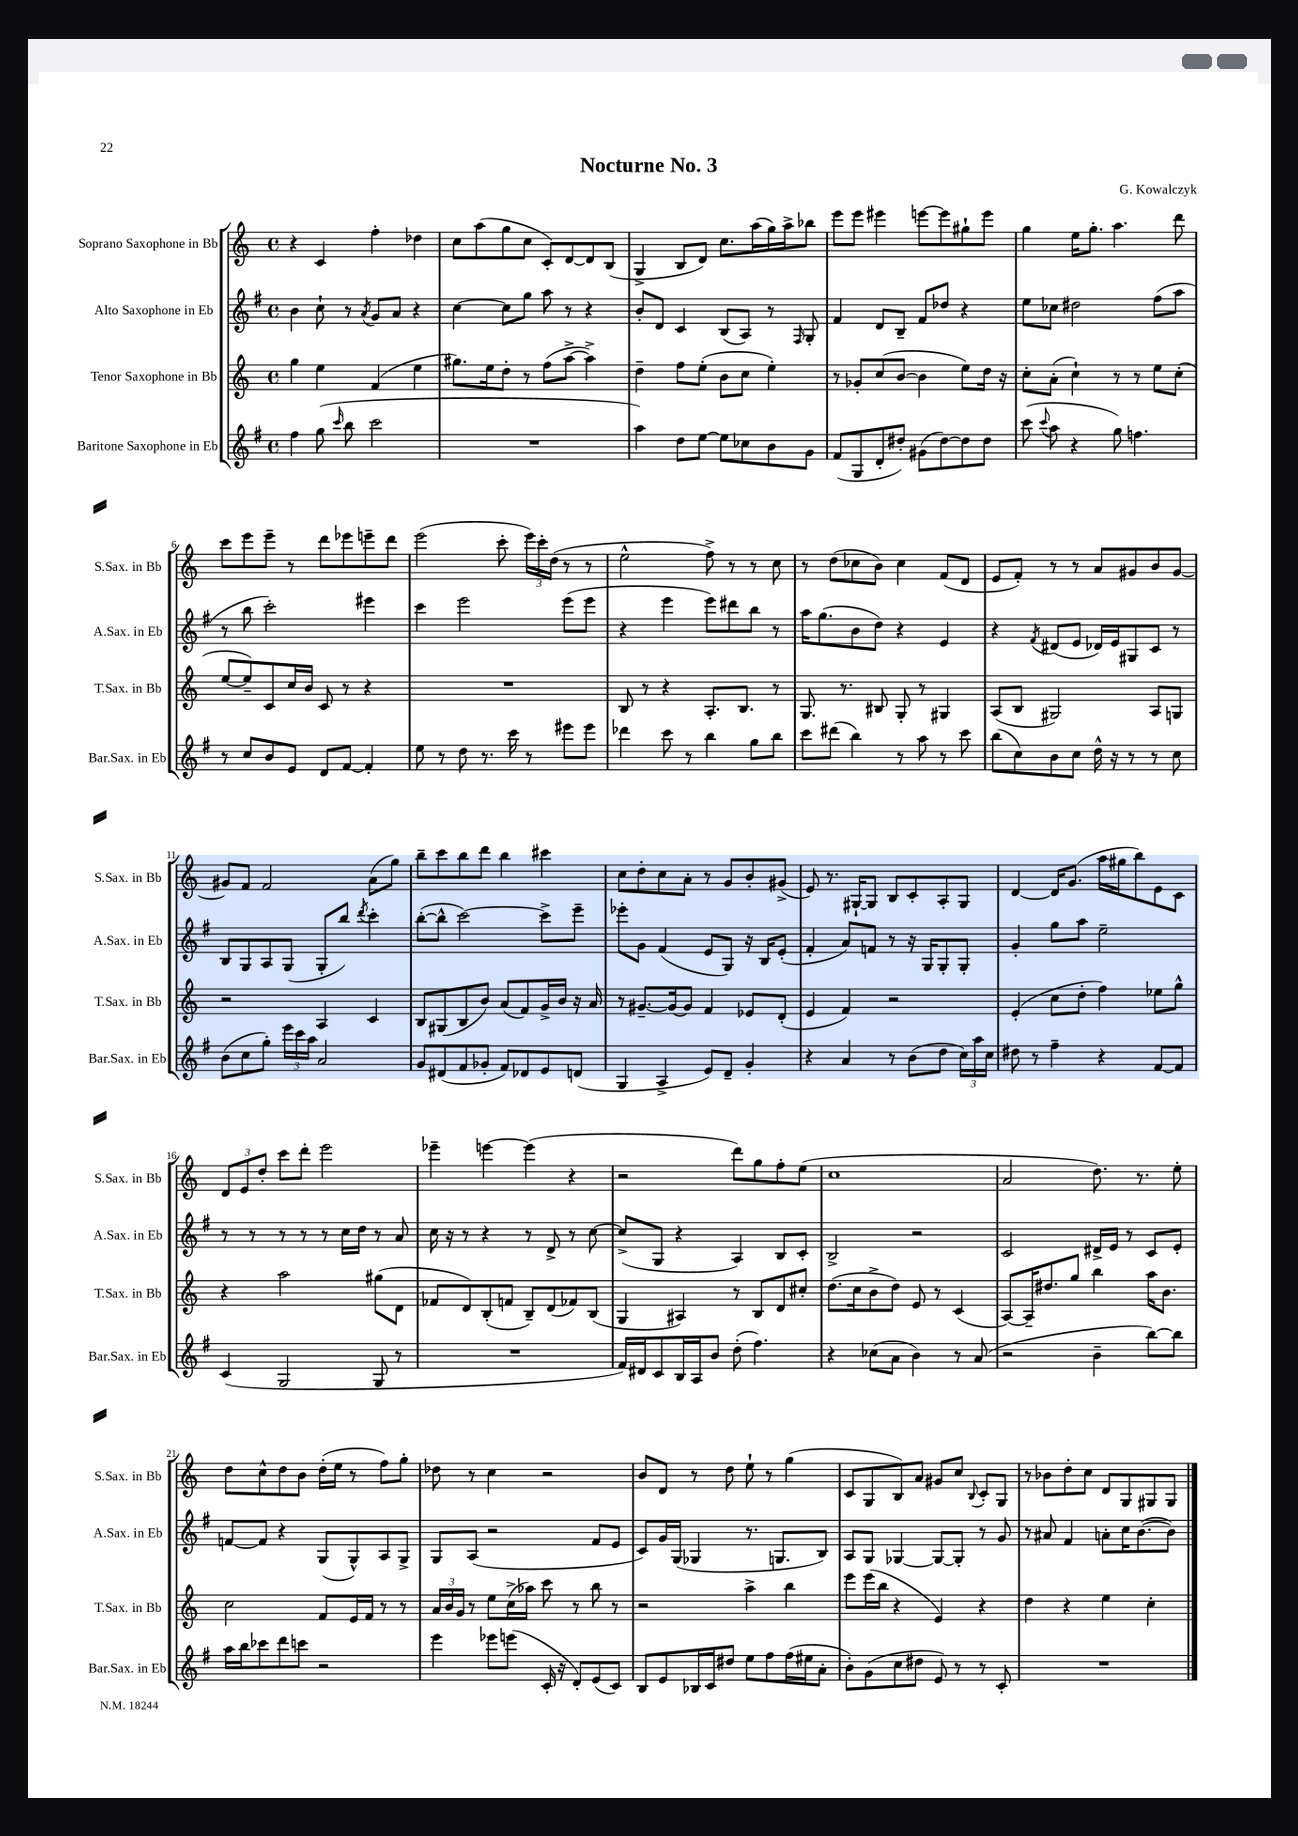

**kern	**kern	**kern	**kern
*part4	*part3	*part2	*part1
*staff4	*staff3	*staff2	*staff1
*I"Baritone Saxophone in Eb	*I"Tenor Saxophone in Bb	*I"Alto Saxophone in Eb	*I"Soprano Saxophone in Bb
*I'Bar.Sax. in Eb	*I'T.Sax. in Bb	*I'A.Sax. in Eb	*I'S.Sax. in Bb
*clefG2	*clefG2	*clefG2	*clefG2
*k[f#]	*k[]	*k[f#]	*k[]
*M4/4	*M4/4	*M4/4	*M4/4
*met(c)	*met(c)	*met(c)	*met(c)
=1	=1	=1	=1
4ff#\	4gg\	4b\	4r
(8gg\	4ee\	8cc`\	4c/
16qqccc/	.	.	.
8bb\	.	8r	.
.	.	8qa/	.
2ccc\	(4f/	8g/L	4ff'\
.	.	8a/J	.
.	4ee\	4r	4dd-X\
=2	=2	=2	=2
1r	8.gg#X\L)	[4cc\	8cc\L
.	.	.	(8aa\
.	16ee\k	.	.
.	8dd'\J	8cc\L]	8gg\
.	8r	8gg\J	8cc\J
.	(8ff\L	8aa\	8c'/L)
.	[8aa^\J	8r	[8d/
.	4aa^\])	4r	8d/]
.	.	.	(8B/J
=3	=3	=3	=3
4aa\)	4dd~\	8b'/L	4G^/
.	.	8d/J	.
8dd\L	8ff\L	4c/	8B/L
[8ee\J	(8ee'\J	.	8d/J)
8ee\L]	8b\L	(8B/L	8.cc\L
8cc-X\	8cc\J	8A/J)	.
.	.	.	(16aa\L
8b\	4ee'\)	8r	16gg\)
.	.	.	16aa^\J
.	.	16qqF#/	.
8g\J	.	8G'/	8bb-X\J
=4	=4	=4	=4
(8f#/L	8r	4f#/	8eee\L
8G/	8g-X'/L	.	8eee\J
8d'/	(8cc/	8d/L	4eee#X\
8dd#X'/J)	[8b/J	8B~/J	.
(8g#X\L	4b\]	8f#/L	[8eeen\L
[8dd#\)	.	8dd-X/J	8eee\]
8dd#\]	8ee\L)	4r	8gg#X`\
8dd#\J	16dd\Jk	.	8eee\J
.	16r	.	.
=5	=5	=5	=5
(8ccc\	8cc'\L	8ee\L	4gg\
8qqccc/	.	.	.
8aa\	(8a'\J	8cc-X\J	.
4r	4cc`\)	2dd#X\	16ee\KL
.	.	.	8.gg'\J
8gg\)	8r	.	4.aa\
4.ffn\	8r	.	.
.	8ee\L	(8ff#\L	.
.	(8cc'\J	8aa\J	8ddd\
!!LO:LB:g=z
=6	=6	=6	=6
8r	[8ee/L	8r	8ccc\L
8cc/L	8ee~/])	8bb\	8eee\
8b/	8c/	2ccc'\)	8eee~\J
8e/J	16cc/L	.	8r
.	16b/JJ	.	.
8d/L	8c/	.	8ddd\L
[8f#/J	8r	.	8eee-X\
4f#'/]	4r	4eee#X\	8eeen~\
.	.	.	8ddd\J
=7	=7	=7	=7
8ee\	1r	4ccc\	(2eee\
8r	.	.	.
8dd\	.	2eee\	.
8.r	.	.	.
.	.	.	8ccc'\
16ccc\	.	.	.
8r	.	.	24eee\LL)
.	.	.	24ccc'\
.	.	.	(24dd\JJ
8eee#X\L	.	(8eee\L	8r
8eee#\J	.	8eee\J	8r
=8	=8	=8	=8
4ddd-X\	8B/	4r	2ee^^\
.	8r	.	.
8ccc\	4r	4eee\	.
8r	.	.	.
4bb\	8.A'/L	8eee\L)	8ff^\)
.	.	8ddd#X\	8r
.	8.B/J	.	.
8gg\L	.	8bb\J	8r
8bb\J	8r	8r	8cc\
=9	=9	=9	=9
8ccc\L	8.G/	16aa\KL	8r
.	.	(8.gg\	.
(8ddd#X\J	.	.	(8dd\L
.	8.r	.	.
4bb\)	.	8b\	8cc-X\
.	8B#X/	8dd\J)	8b\J)
8r	8G'/	4r	4cc-\
8aa\	8r	.	.
8r	4G#X/	4e/	(8f/L
8ccc\	.	.	8d/J
=10	=10	=10	=10
(8bb\L	(8A/L	4r	8e/L
8cc\)	8B/J	.	8f'/J)
.	.	8qf#/	.
8b\	2G#X/)	(8d#X/L	8r
8cc\J	.	8e/J	8r
16dd^^\	.	16d-X/LL)	8a/L
16r	.	16e/J	.
8r	.	8G#X/	8g#X/
8r	8A/L	8c/J	8b/
8cc\	8Gn/J	8r	[8g#/J
!!LO:LB:g=z
=11	=11	=11	=11
(8b\L	2r	8B/L	8g#X/L]
8cc\	.	8G/	8f/J
8gg'\J)	.	8A/	2f/
24eee\LL	.	(8G/J	.
24ccc\	.	.	.
24aa\JJ	.	.	.
2a/	4A/	8G'/L	.
.	.	8bb/J)	.
.	.	8qddd/	.
.	4c/	4ccc'\	(8a\L
.	.	.	8gg\J)
=12	=12	=12	=12
8g/L	8B/L	([8bb'\L	8bb~\L
(8d#X/	(8G#X/	8bb^^\J]	8ccc\
8f#/	8B/	[2ccc\)	8bb\
8g-X'/J	8b/J)	.	8ddd\J
8f#/L)	(8a/L	.	4bb\
8d-X/	8f/)	.	.
8e/	16g^/L	8ccc^\L]	4ccc#X\
.	16b/JJ	.	.
(8dn/J	16r	8eee~\J	.
.	16a/	.	.
=13	=13	=13	=13
4G/	8r	8eee-X'\L	8cc\L
.	[8.g#X~/L	8g\J	8dd'\
4A^/	.	(4f#/	8cc\
.	16g#/k_	.	.
.	8g#/J]	.	8a'\J
8e/L)	4f/	8e/L	8r
8d~/J	.	8G/J)	8g/L
4g'/	8e-X/L	16r	8b'/
.	.	16B/KL	.
.	(8d'/J	(8e'/J	(8g#X^/J
=14	=14	=14	=14
4r	4e/	4f#'/	8e/)
.	.	.	8.r
4a/	4f/)	8a/L)	.
.	.	.	[16G#X`/KL
.	.	8fn/J	8G#/J]
8r	2r	8r	8B/L
(8b\L	.	16r	8c'/
.	.	16G/KL	.
8dd\J	.	8G'/	8A'/
24cc\LL)	.	8G'/J	8G#/J
24aa\	.	.	.
24cc\JJ	.	.	.
=15	=15	=15	=15
8dd#X\	(4e'/	4g'/	[4d/
8r	.	.	.
4ff#~\	8cc\L	8gg\L	16d/KL]
.	.	.	(8.g/J
.	8dd'\J	8aa\J	.
4r	4ff\)	2ee~\	16aa\LL
.	.	.	16gg#X\J
.	.	.	8bb\)
[8f#/L	8ee-X\L	.	8e\
8f#/J]	8gg^^\J	.	8c\J
!!LO:LB:g=z
=16	=16	=16	=16
(4c/	4r	8r	12d/L
.	.	.	12e/
.	.	8r	.
.	.	.	12dd'/J
2G/	2aa\	8r	8ccc\L
.	.	8r	8ddd'\J
.	.	8r	2eee\
.	.	16cc\LL	.
.	.	16dd\JJ	.
8G/	(8gg#X\L	8r	.
8r	8d\J	8a/	.
=17	=17	=17	=17
1r	8f-X/L	16cc\	4eee-X~\
.	.	16r	.
.	8d/)	8r	.
.	(8B'/	4r	[4eeen\
.	8fn/J	.	.
.	8B~/L)	8r	(4eee\]
.	(8d/	8d^/	.
.	8f-X/)	8r	4r
.	(8B/J	[8cc\	.
=18	=18	=18	=18
16f#/LL)	4G/	(8cc^/L]	2r
16d#X/J	.	.	.
8c/	.	8G/J	.
16B/L	4A#X/)	4r	.
16A/J	.	.	.
8b/J	.	.	.
(8dd'\	8r	4A/)	8ddd\L)
4.ff#\)	8B/L	.	8gg\
.	8d/	8B/L	8ff'\
.	8cc#X'/J	8c'/J	(8ee\J
=19	=19	=19	=19
4r	(8.dd\L	2B^/	1cc
.	16cc\k	.	.
(8cc-X\L	8b^\	.	.
8a\J	8dd\J)	.	.
4b\)	8e/	2r	.
.	8r	.	.
8r	(4c/	.	.
(8a/	.	.	.
=20	=20	=20	=20
2r	[8A/L)	2c/	2a/
.	16A~/K]	.	.
.	8.dd#X/	.	.
.	8gg/J	.	.
4b~\	4bb\	16d#X^/LL	8.dd\)
.	.	16e/JJ	.
.	.	8r	.
.	.	.	8.r
[8bb\L)	16aa\KL	8c/L	.
.	8.b\J	.	.
8bb\J]	.	8e'/J	8ee'\
!!LO:LB:g=z
=21	=21	=21	=21
16aa\LL	2cc\	[8fn/L	8dd\L
16bb\J	.	.	.
8ccc-X\	.	8f/J]	8cc^^\
8ddd\	.	4r	8dd\
8cccn\J	.	.	8b\J
2r	8f/L	(8G/L	(16dd'\LL
.	.	.	16ee\JJ
.	16e/L	8G^^/)	8r
.	16f/JJ	.	.
.	8r	8A/	8ff\L)
.	8r	8G^/J	8gg'\J
=22	=22	=22	=22
4eee\	24a/LL	8G/L	8dd-X\
.	24b/	.	.
.	24g/JJ	.	.
.	8r	(8A/J	8r
8eee-X\L	8ee\L	2r	4cc\
(8eeen\J	(16cc^\L	.	.
.	16aa-X\JJ)	.	.
16c'/	8ccc\	.	2r
16r	.	.	.
8d'/L)	8r	.	.
(8e/	8bb\	8f#/L	.
8c/J)	8r	8e/J	.
=23	=23	=23	=23
8B/L	2r	8c/L)	8b/L
8e/	.	16g/L	8d/J
.	.	(16G/JJ	.
16B-X/L	.	4G-X/	8r
16c/J	.	.	.
8dd#X/J	.	.	8dd\
8ee\L	4aa^\	8.r	8ee`\
8ff#\	.	.	8r
.	.	8.Gn/L	.
(16ff#\L	4bb\	.	(4gg\
16ee#X\J	.	.	.
8a'\J	.	8B/J)	.
=24	=24	=24	=24
8b'\L)	8eee\L	8A/L	8c/L
(8g\	(16eee\L	8G/J	8G/
.	16bb\JJ	.	.
8cc\	4r	[4G-X/	8B/)
8dd#X\J	.	.	8a/J
8e/)	4e/)	8G-/L_	8g#X/L
8r	.	8G-'/J]	8cc/J
.	.	.	8qqB/
8r	4r	8r	8c'/L
8c'/	.	8g/	8G/J
=25	=25	=25	=25
1r	4dd\	8r	8r
.	.	8a#X/	8b-X\L
.	4r	4f#/	8dd'\
.	.	.	8cc\J
.	4ee\	8an'\L	8d/L
.	.	16cc\K	8G/
.	.	([8.b\	.
.	4cc'\	.	8G#X/
.	.	8b\J])	8G#/J
==	==	==	==
*-	*-	*-	*-
